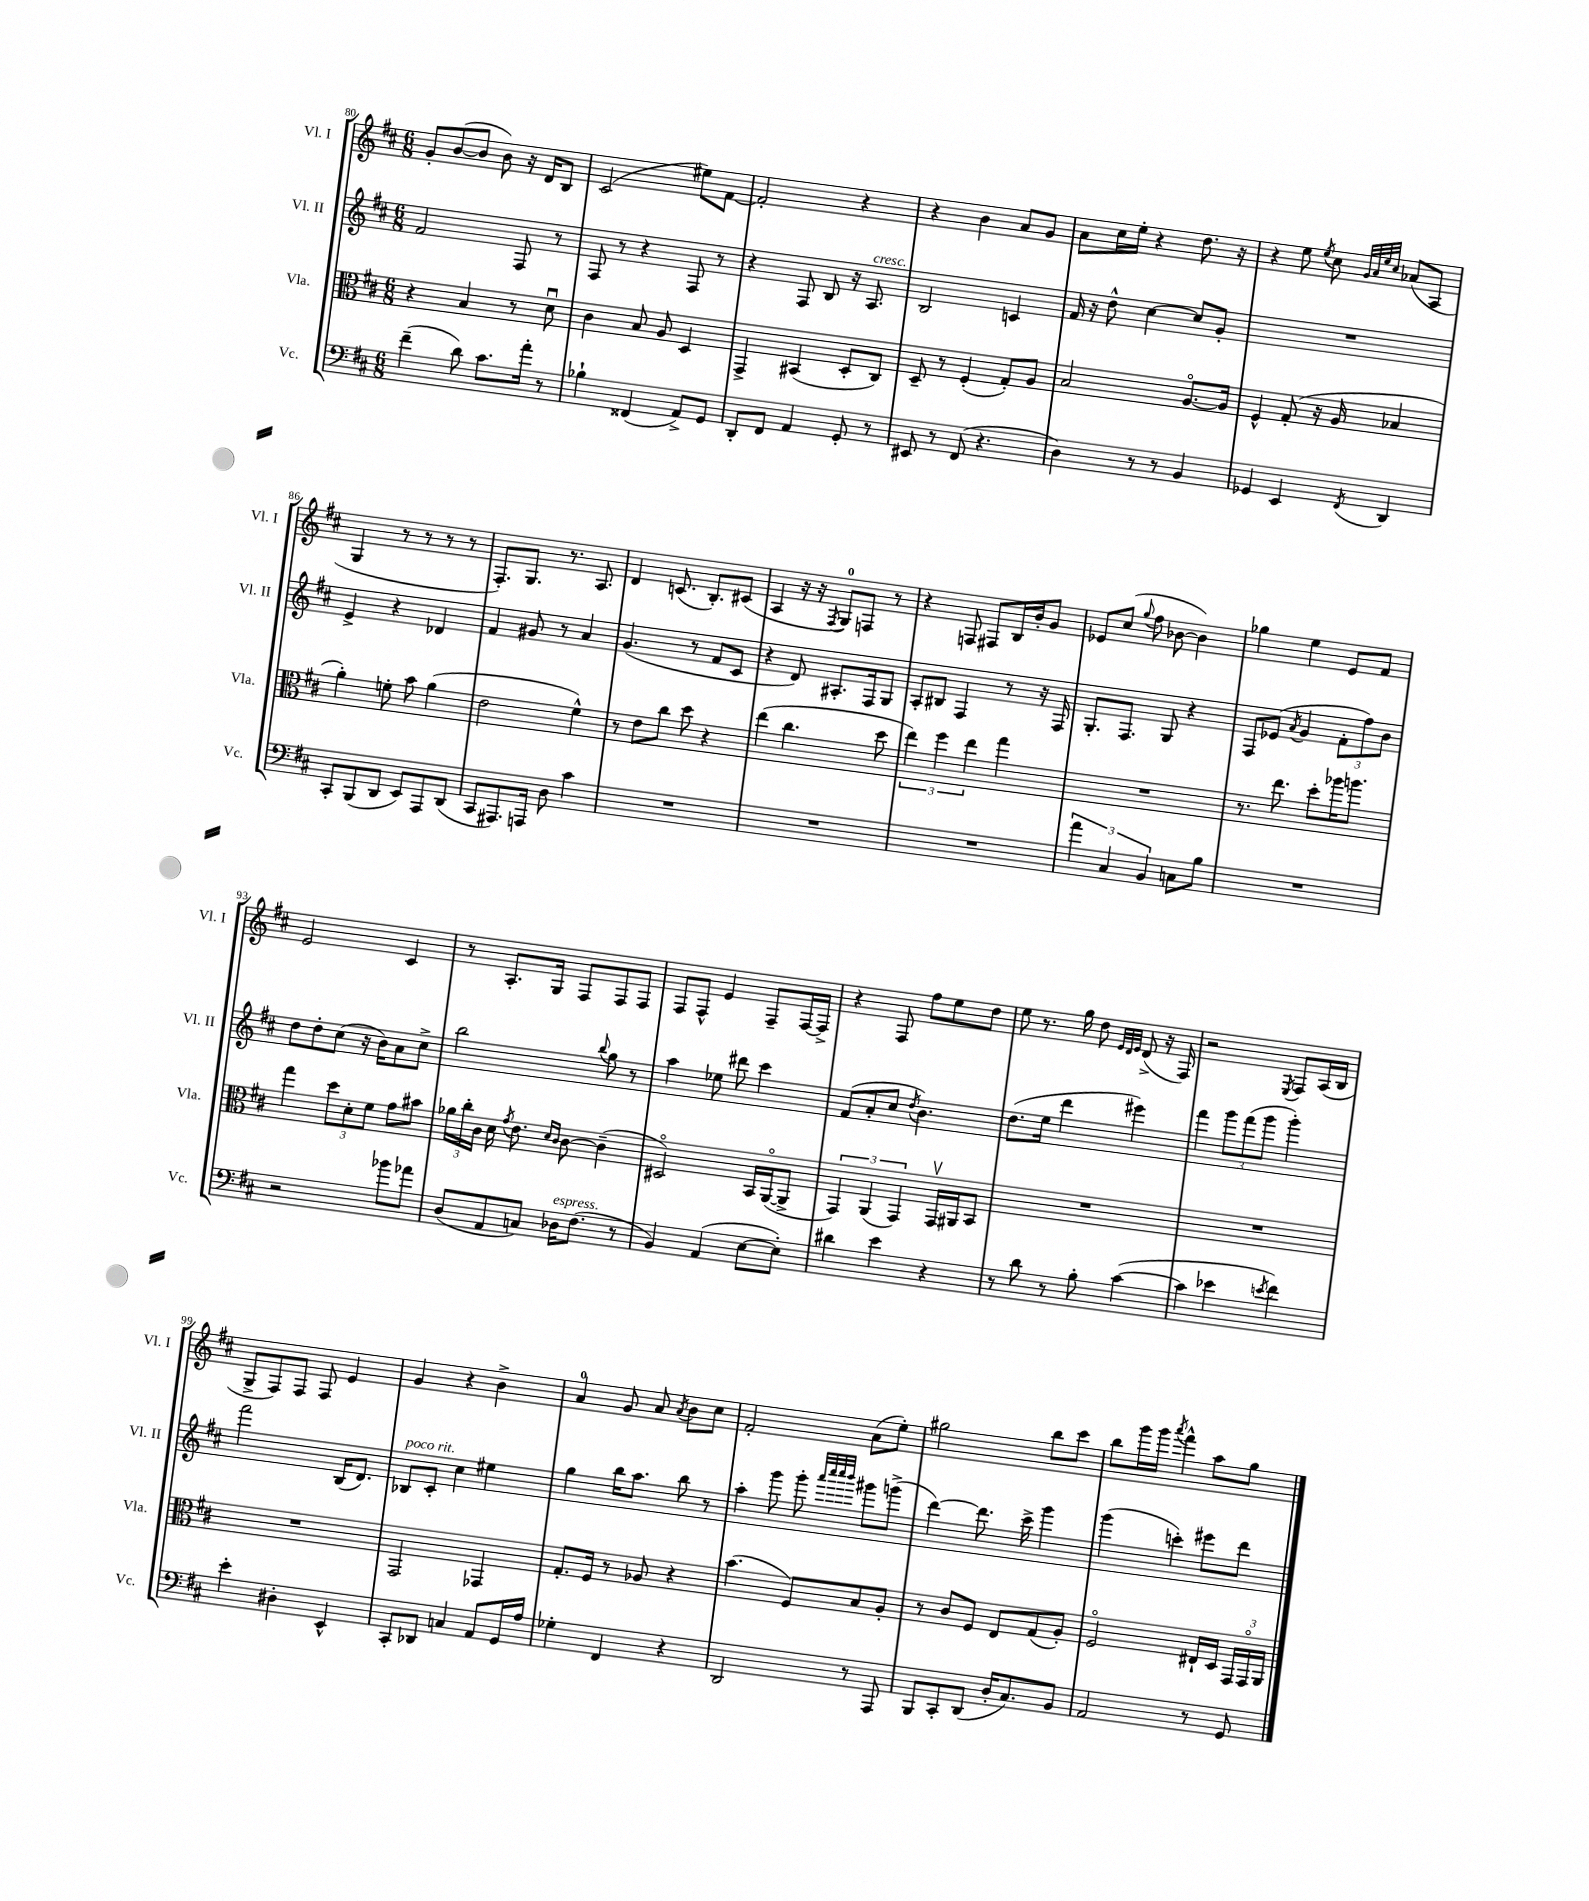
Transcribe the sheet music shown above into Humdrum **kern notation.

**kern	**kern	**kern	**kern
*staff4	*staff3	*staff2	*staff1
*clefF4	*clefC3	*clefG2	*clefG2
*k[f#c#]	*k[f#c#]	*k[f#c#]	*k[f#c#]
*M6/8	*M6/8	*M6/8	*M6/8
(4f#~	4r	2f#	8g'
.	.	.	([8b
8d)	4B	.	8b]
8.c#	.	.	8b)
.	8r	8F#	16r
16a'	.	.	16d
8r	8du	8r	8B
=	=	=	=
4B-`	4c#	8F#	(2c#
.	.	8r	.
(4FF##	8B	4r	.
.	8A	.	.
8AA^)	4D	8F#	8ee#)
8GG	.	8r	[8f#
=	=	=	=
8DD'	4GG^	4r	2f#']
8FF#	.	.	.
4AA	(4BB#	8F#	.
.	.	8B	.
8GG'	8D'	16r	4r
.	.	8.A	.
8r	8C#)	.	.
=	=	=	=
8EE#	8D~	2B	4r
8r	8r	.	.
(8FF#	(4F#'	.	4b
4.r	.	.	.
.	8G')	4c	8a
.	8A	.	8g
=	=	=	=
4D)	2B	16f#	8a
.	.	16r	.
.	.	8dd^^	16cc#
.	.	.	16ee'
8r	.	[4cc#	4r
8r	.	.	.
4BB	[8.Ao	8cc#]	8.dd
.	.	8g'	.
.	16A]	.	16r
=	=	=	=
4GG-	4F#^^	2.r	4r
4EE	(8G'	.	8ee
.	.	.	8qee
.	16r	.	8cc#
.	16A	.	.
.	.	.	32qqg
.	.	.	32qqa
.	.	.	32qqee
8qFF#	.	.	32qqcc#
4DD	4B-	.	(8a-
.	.	.	8A
=	=	=	=
8CC#'	4a')	4e^	4G
(8BBB	.	.	.
8DD	8f'	4r	8r
8EE)	8b	.	8r
8AAA	(4a	4d-	8r
(8DD	.	.	8r
=	=	=	=
8CC#	2e	4f#	8.F#')
8.AAA#)	.	.	.
.	.	.	8.G
.	.	8g#	.
16AAA	.	.	.
8D	.	8r	8.r
4c#	4f#^^)	4a	.
.	.	.	8.A
=	=	=	=
2.r	8r	(4.g	4d
.	8e	.	.
.	8cc#	.	(8.c
.	8dd	8r	.
.	.	.	8.B')
.	4r	8f#	.
.	.	8c#	(8c#
=	=	=	=
2.r	(4ee	4r	4A
.	4.cc#	8d)	16r
.	.	.	16r
.	.	.	8qF#
.	.	8.A#'	8G)
.	.	.	8F
.	.	16F#	.
.	8dd	8G	8r
=	=	=	=
2.r	6ee)	8A'	4r
.	.	8B#	.
.	6ff#	.	.
.	.	4F#	8F
.	6ee	.	.
.	.	.	8F#
.	4gg	8r	16B
.	.	.	16b'
.	.	16r	8g
.	.	16F#	.
=	=	=	=
6a	2.r	8.G'	8e-
.	.	.	(8cc#
6C#	.	.	.
.	.	8.F#	.
.	.	.	8qqgg
.	.	.	8ff#
6BB	.	.	.
.	.	8G	[8b-
8C	.	4r	4b-])
8B	.	.	.
=	=	=	=
2.r	8.r	8F#	4gg-
.	.	(8e-	.
.	8.ee	.	.
.	.	8qa	.
.	.	4g	4ee
.	8dd'	.	.
.	16aa-	12f#'	8e
.	8.aa	.	.
.	.	12ff#)	.
.	.	.	8f#
.	.	12b	.
=	=	=	=
2r	4gg	8dd	2e
.	.	8dd'	.
.	12dd	(8cc#	.
.	12d'	.	.
.	.	16r	.
.	12f#	.	.
.	.	16b)	.
8b-	8g	8a	4c#
8a-	8b#	8cc#^	.
=	=	=	=
(8D	24a-	2bb	8r
.	24cc#'	.	.
.	24c#	.	.
8AA	16d	.	8.A'
.	8qg	.	.
.	8.e	.	.
8C)	.	.	.
.	.	.	16G
.	16qqd	.	.
.	16qqc#	.	.
16D-	[8c#	.	8F#
(8.F#	.	.	.
.	.	8qqbb	.
.	(4c#~]	8gg	8F#
8r	.	8r	8F#
=	=	=	=
4BB)	2D#o)	4aa	8F#
.	.	.	8F#^^
(4AA	.	8ee-	4e
.	.	8ddd#	.
[8E	16BB	4ccc#	8F#~
.	([16AAo	.	.
8E'])	8AA^]	.	[16F#
.	.	.	16F#^]
=	=	=	=
4d#	6GG)	(8f#	4r
.	.	8a'	.
.	(6AA	.	.
4e	.	8cc#	8F#
.	6GG)	.	.
.	.	8qdd	.
.	.	4.b)	8ff#
4r	16GGv	.	8ee
.	16AA#	.	.
.	8BB	.	8dd
=	=	=	=
8r	2.r	(8.dd	8ee
8d	.	.	8.r
.	.	16ee	.
8r	.	4ddd	.
.	.	.	16gg
8B'	.	.	8dd
.	.	.	32qqe
.	.	.	32qqd
.	.	.	32qqe
([4c#	.	4eee#)	(8d^
.	.	.	16r
.	.	.	16F#)
=	=	=	=
4c#]	2.r	4fff#	2r
4e-	.	12ggg	.
.	.	(12fff#	.
.	.	12ggg	.
8qe	.	.	8qE
4f#)	.	4ggg')	8F#
.	.	.	(16A
.	.	.	16B
=	=	=	=
4e'	2.r	2fff#	8G^
.	.	.	8F#)
4D#'	.	.	8F#
.	.	.	8F#
4EE^^	.	(16B	4e
.	.	8.d)	.
=	=	=	=
8CC#'	2GG	8B-	4g
8DD-	.	8c#'	.
4C	.	4cc#	4r
8AA	4GG-	4ee#	4b^
16GG	.	.	.
16A	.	.	.
=	=	=	=
4G-'	8.G'	4gg	4a
.	16F#	.	.
4FF#	8r	16bb	8g
.	.	8.aa	.
.	8A-	.	8a
.	.	.	8qa
4r	4r	8bb	8b
.	.	8r	8cc#
=	=	=	=
2DD	(4.b	4aa'	2f#'
.	.	8ggg	.
.	8F#)	8ggg'	.
.	.	32qqaaa	.
.	.	32qqcccc#	.
.	.	32qqcccc#	.
.	.	32qqbbb	.
8r	8B	8ggg#	(8a
8AAA	8A'	(8ggg^	8ee')
=	=	=	=
8BBB	8r	[4ddd)	2gg#
8CC#'	8c#	.	.
(8DD	8F#	8.ddd]	.
16D'	8E	.	.
8.C#)	.	16ccc#^	.
.	(8G	4ggg	8bb
8BB	8A')	.	8ccc#
=	=	=	=
2AA	2F#o	(4ggg	8bb
.	.	.	16ggg
.	.	.	16ggg
.	.	.	8qaaa
.	.	4ccc')	4fff#^^
8r	16E#`	8eee#	8aa
.	16D	.	.
8GG	24GG	8ddd	8gg
.	24GGo	.	.
.	24AA	.	.
==	==	==	==
*-	*-	*-	*-
